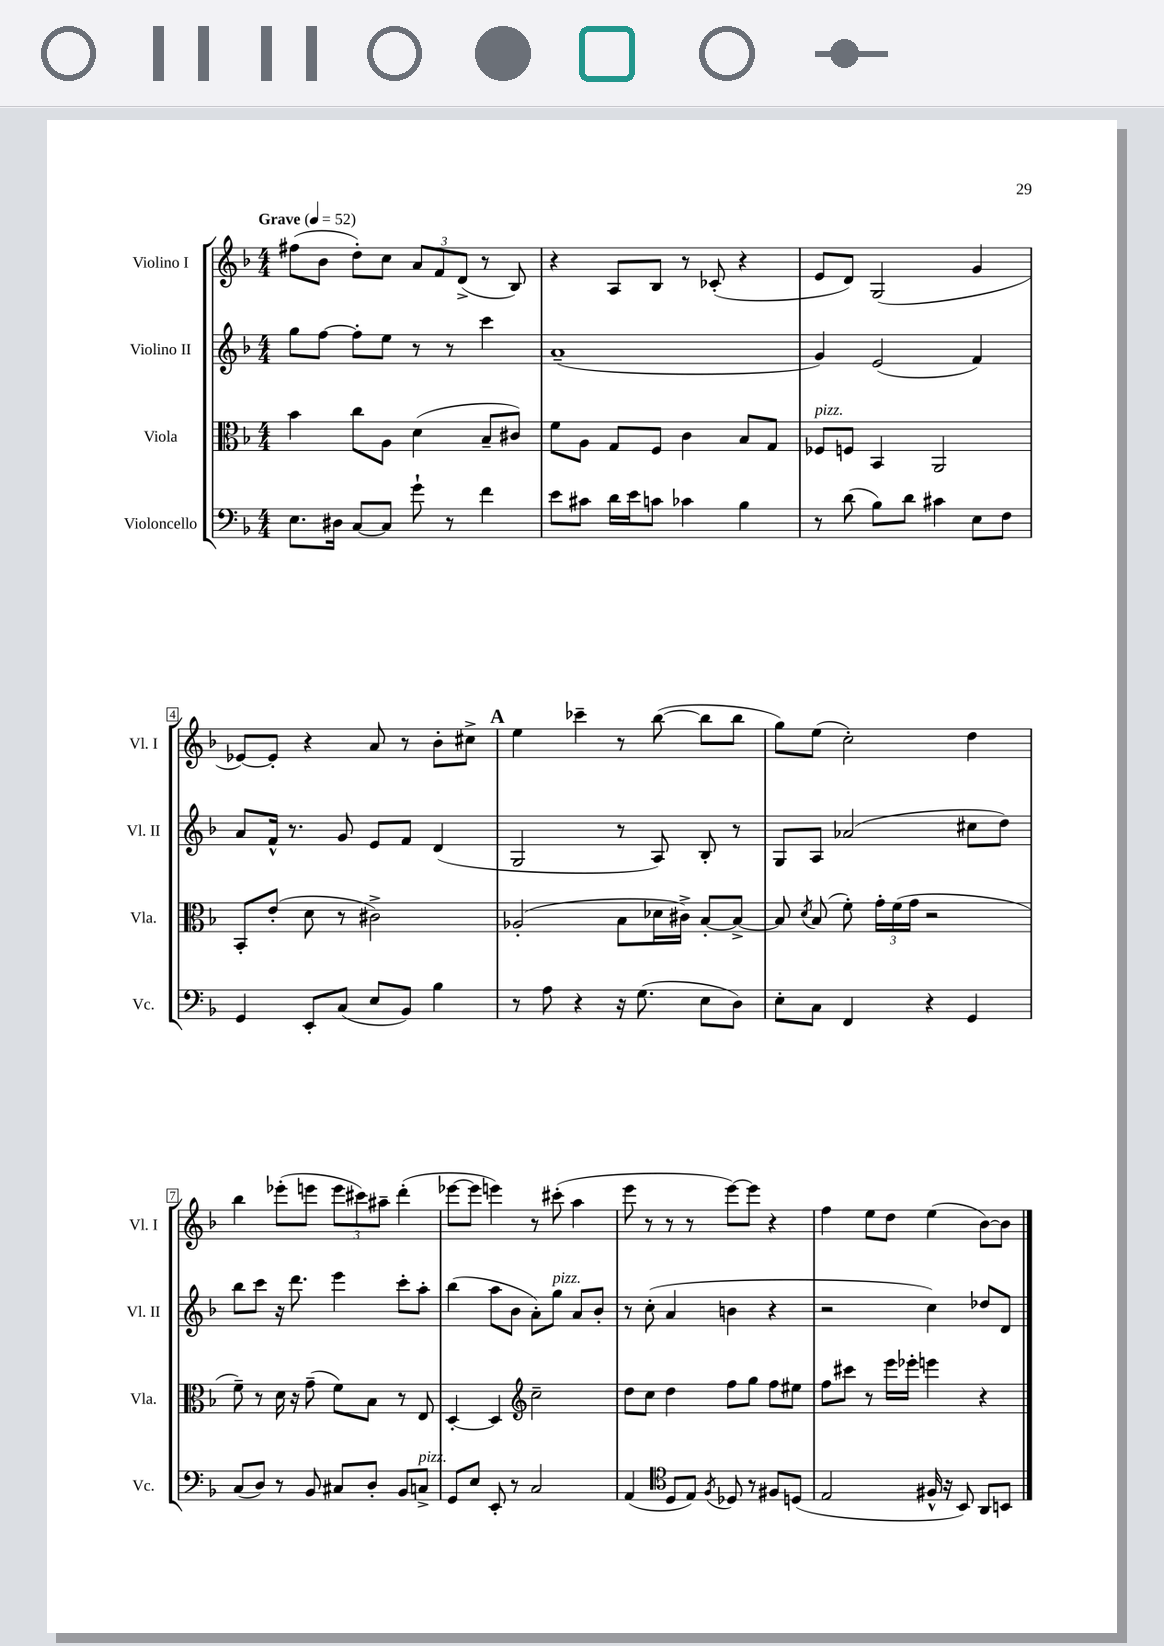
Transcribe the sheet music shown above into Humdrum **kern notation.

**kern	**kern	**kern	**kern
*staff4	*staff3	*staff2	*staff1
*clefF4	*clefC3	*clefG2	*clefG2
*k[b-]	*k[b-]	*k[b-]	*k[b-]
*M4/4	*M4/4	*M4/4	*M4/4
*MM52	*MM52	*MM52	*MM52
8.E	4b-	8gg	(8ff#
.	.	[8ff	8b-
16D#	.	.	.
[8C	8cc	8ff']	8dd')
8C]	8A	8ee	8cc
8g`	(4d	8r	12a
.	.	.	12f
8r	.	8r	.
.	.	.	(12d^
4f	8B-~	4ccc	8r
.	8c#)	.	8B-)
=	=	=	=
8e	8f	(1a~	4r
8c#	8A	.	.
16d	8G	.	8A
16e	.	.	.
8c	8F	.	8B-
4c-	4c	.	8r
.	.	.	(8c-'
4B-	8B-	.	4r
.	8G	.	.
=	=	=	=
8r	8F-	4g)	8e
(8d	8F	.	8d)
8B-)	4BB-	(2e	(2G
8d	.	.	.
4c#	2AA	.	.
8E	.	4f)	4g
8F	.	.	.
=	=	=	=
4GG	8BB-'	8a	[8e-)
.	(8e'	16f^^	8e-']
.	.	8.r	.
8EE'	8d	.	4r
(8C	8r	8g	.
8E	2c#^)	8e	8a
8BB-)	.	8f	8r
4B-	.	(4d	8b-'
.	.	.	8cc#^
=	=	=	=
8r	(2A-'	2G	4ee
8A	.	.	.
4r	.	.	4ccc-~
16r	8B-	8r	8r
(8.G	.	.	.
.	16d-	8A)	([8bb-
.	16c#^)	.	.
8E	[8B-'	8B-'	8bb-]
8D)	8B-^_	8r	8bb-
=	=	=	=
8E'	8B-]	8G	8gg)
.	8qd	.	.
8C	(8B-	8A	(8ee
4FF	8f')	(2a-	2cc')
.	24g'	.	.
.	(24f	.	.
.	24g	.	.
4r	2r	.	.
4GG	.	8cc#	4dd
.	.	8dd)	.
=	=	=	=
(8C	8f~)	8bb-	4bb-
8D)	8r	8ccc	.
8r	16d	16r	(8eee-'
.	16r	8.ddd	.
8BB-	(8g~	.	8eee
8C#	8f)	4eee	12eee
.	.	.	12ccc#)
8D'	8B-	.	.
.	.	.	12aa#~
8BB-	8r	8ccc'	(4ddd'
8C^	8E	8aa'	.
=	=	=	=
8GG	[4D'	(4bb-	[8eee-
8E	.	.	8eee-]
8EE'	4D]	8aa	4eee)
8r	.	8b-	.
*	*clefG2	*	*
2C	2cc~	8a')	8r
.	.	8gg	(8ccc#'
.	.	8a	4aa
.	.	8b-'	.
=	=	=	=
(4AA	8dd	8r	8eee
.	8cc	(8cc'	8r
*clefC4	*	*	*
8D	4dd	4a	8r
8E)	.	.	8r
8qF	.	.	.
8D-	8ff	4b	[8eee)
8r	8gg	.	8eee]
8F#	8ff	4r	4r
(8D	8ee#	.	.
=	=	=	=
2E	8ff	2r	4ff
.	8ccc#	.	.
.	8r	.	8ee
.	16eee	.	8dd
.	16eee-'	.	.
16F#^^	4eee	4cc)	(4ee
16r	.	.	.
8BB-)	.	.	.
8AA	4r	8dd-	[8b-)
8BB	.	8d	8b-]
==	==	==	==
*-	*-	*-	*-
